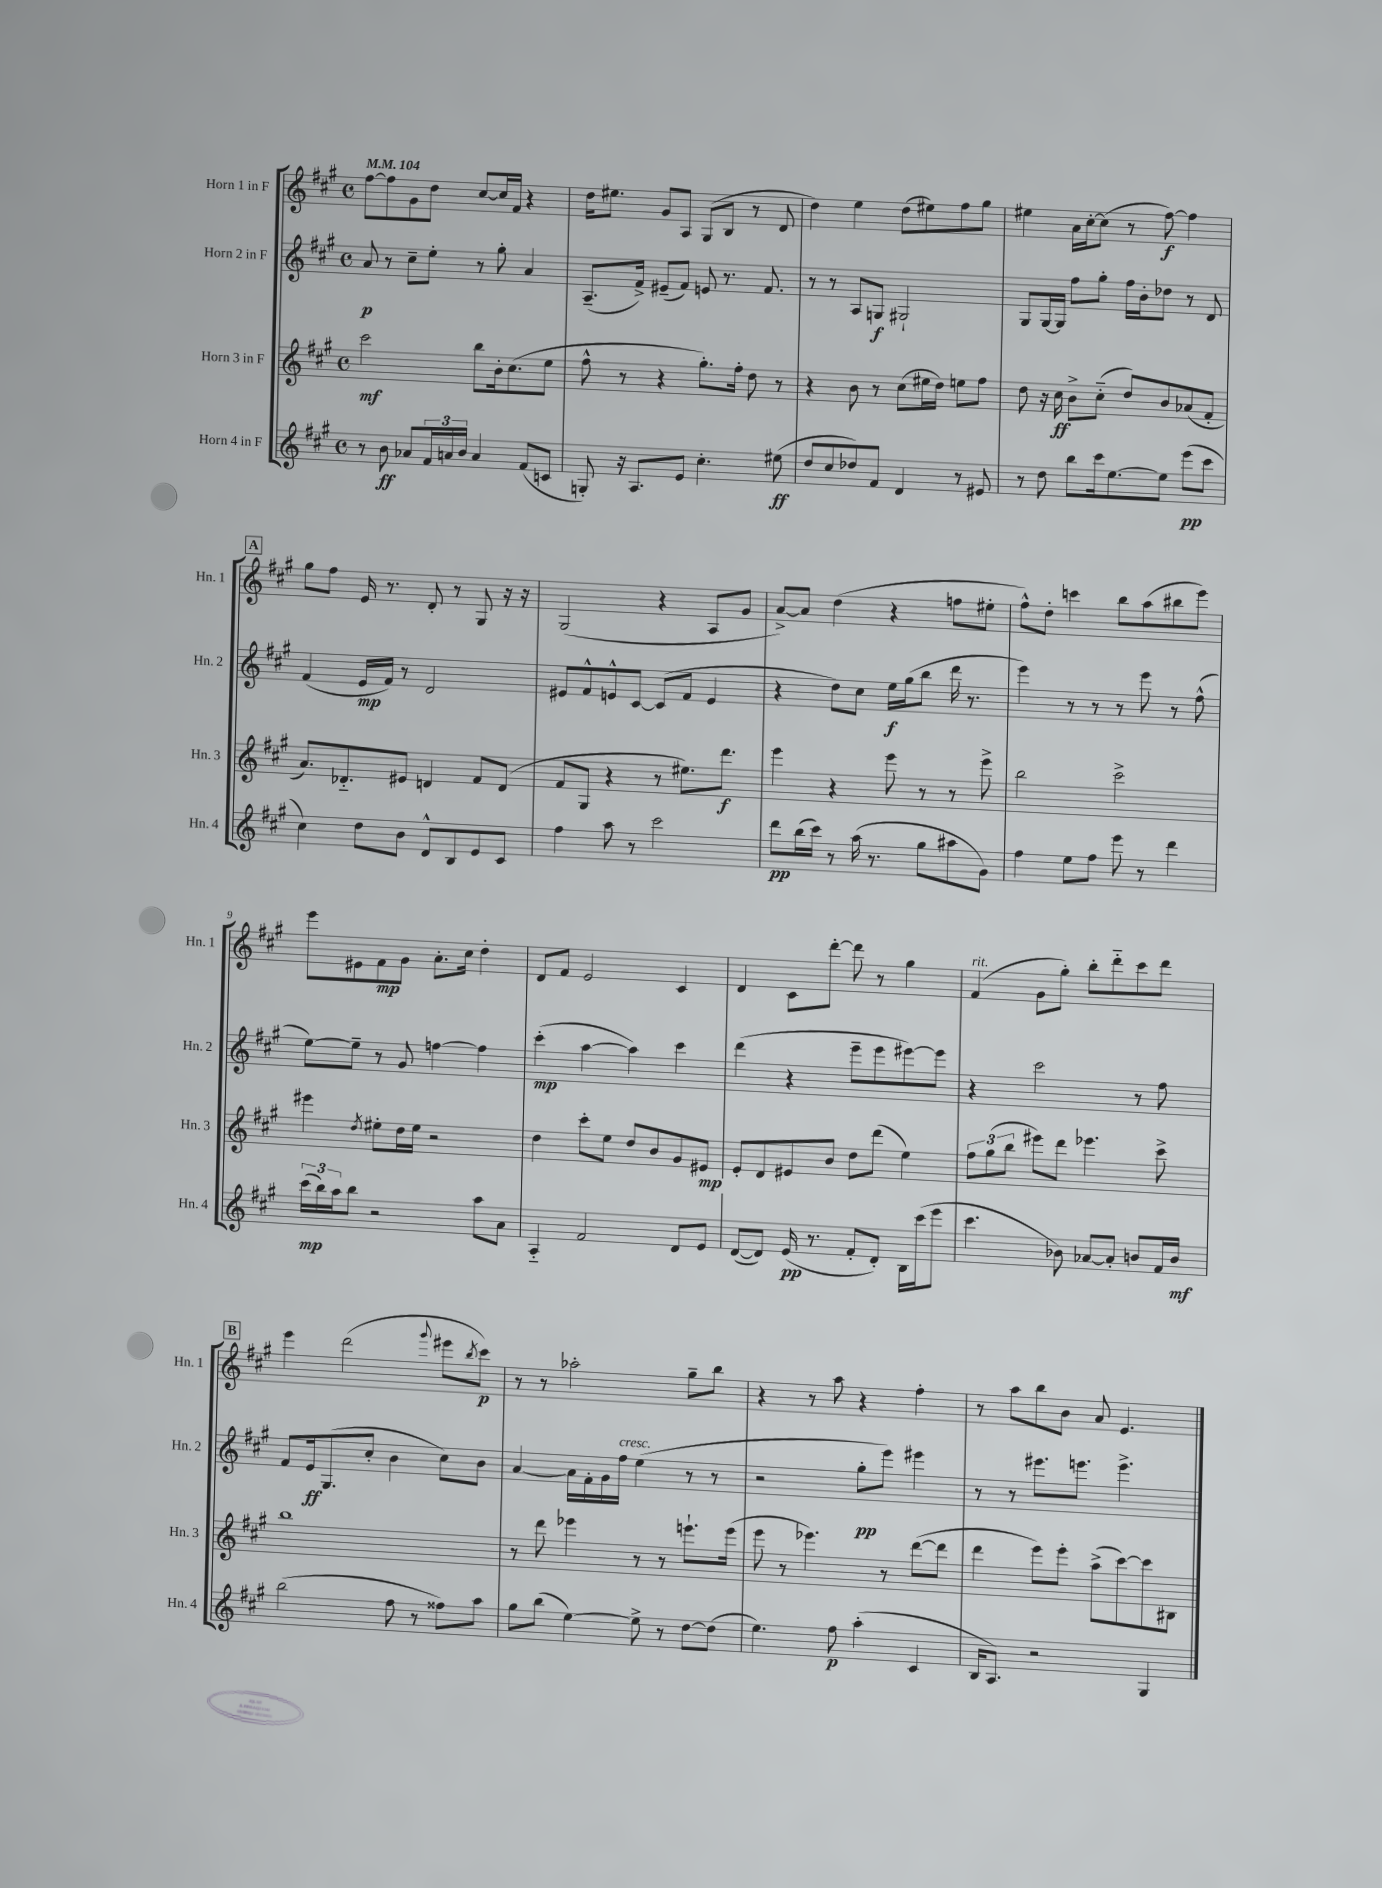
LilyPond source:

<<
\new StaffGroup <<
\new Staff = "s0" \with { instrumentName = "Horn 1 in F" shortInstrumentName = "Hn. 1" } {
    \clef treble \key a \major \defaultTimeSignature \time 4/4 \tempo 4 = 104
    fis''8~ fis''8 gis'8 d''8 cis''8~ cis''16 fis'16 r4 |
    d''16 eis''8. gis'8 a8 gis8( b8 r8 d'8 |
    d''4) e''4 d''8( eis''8) fis''8 gis''8 |
    eis''4 a'16 cis''16~-. cis''8( r8 fis''8~\f) fis''4 |
    \mark \markup { \box "A" } gis''8 fis''8 e'16 r8. d'8-. r8 gis8 r16 r16 |
    gis2( r4 a8 gis'8 |
    a'8~->) a'8 d''4( r4 f''8 eis''8-. |
    fis''8-^) d''8-. c'''4 b''8 a''8( bis''8 e'''8) |
    e'''8 eis'8 fis'8\mp gis'8 a'8.-. cis''16 d''4-. |
    d'8 fis'8 e'2 cis'4 |
    d'4 cis'8 d'''8~-. d'''8 r8 gis''4 |
    fis'4^\markup { \italic "rit." }( gis'8 gis''8-.) b''8-. d'''8-_ cis'''8 d'''8 |
    \mark \markup { \box "B" } e'''4 d'''2( \appoggiatura { gis'''8 } eis'''8 \acciaccatura { b''8 } cis'''8\p) |
    r8 r8 aes''2-. gis''8-- b''8 |
    r4 r8 a''8 r4 fis''4-. |
    r8 a''8 b''8 b'8 a'8 e'4. \bar "|." |
}
\new Staff = "s1" \with { instrumentName = "Horn 2 in F" shortInstrumentName = "Hn. 2" } {
    \clef treble \key a \major \defaultTimeSignature \time 4/4
    a'8\p r8 cis''8-- e''8-. r8 gis''8-. a'4 |
    a8.--( fis'16->) eis'8--( fis'8) e'8 r8. fis'8. |
    r8 r8 a8 g8\f gis2-! |
    gis8 gis16~ gis16 fis''8 gis''8-. fis''16 b'16-. des''8 r8 d'8 |
    \mark \markup { \box "A" } fis'4( e'16\mp fis'16) r8 d'2 |
    eis'8 fis'8-^ e'8-^ cis'8~ cis'8( fis'8 e'4 |
    r4 d''8) cis''8 e''16\f gis''16( b''8 d'''16 r8. |
    e'''4) r8 r8 r8 e'''8 r8 fis''8-^( |
    e''8~) e''8-- r8 gis'8 f''4~ f''4 |
    cis'''4-.\mp( a''4~ a''4) cis'''4 |
    d'''4( r4 e'''8-- e'''8 eis'''8~) eis'''8 |
    r4 cis'''2 r8 fis''8 |
    \mark \markup { \box "B" } fis'8 e'16\ff gis8.( cis''8-. b'4 cis''8) b'8 |
    a'4~ a'16 fis'16-. gis'16 fis''16^\markup { \italic "cresc." } e''4( r8 r8 |
    r2 gis''8-.\pp e'''8) eis'''4 |
    r8 r8 eis'''8. e'''8. e'''4.-> \bar "|." |
}
\new Staff = "s2" \with { instrumentName = "Horn 3 in F" shortInstrumentName = "Hn. 3" } {
    \clef treble \key a \major \defaultTimeSignature \time 4/4
    cis'''2\mf b''8 b'16-. cis''8.( e''8 |
    fis''8-^ r8 r4 gis''8.-.) fis''16-. d''8 r8 |
    r4 b'8 r8 cis''8( eis''16 d''16) e''8 fis''8 |
    d''8 r16 cis''16\ff b'8-> cis''8-_( d''8) b'8 aes'8( fis'8-. |
    \mark \markup { \box "A" } a'8.) des'8.-_ eis'8 d'4 fis'8 d'8( |
    fis'8 gis8 r4 r8 eis''8.) d'''8.\f |
    e'''4 r4 e'''8 r8 r8 e'''8-> |
    b''2 cis'''2-> |
    eis'''4 \acciaccatura { d''8 } eis''8-. d''16 eis''16 r2 |
    d''4 cis'''8-. e''8 d''8 b'8 gis'8 eis'8\mp |
    e'8-. d'8 eis'8 b'8 d''8 d'''8( e''4) |
    \tuplet 3/2 { fis''8 gis''8( b''8 } eis'''8) d'''8 ees'''4. cis'''8-> |
    \mark \markup { \box "B" } b''1 |
    r8 d'''8 ees'''4 r8 r8 e'''8.-! e'''16( |
    e'''8 r8 ees'''4.) r8 d'''8~( d'''8 |
    d'''4 e'''8) e'''8-. a''8->( cis'''8~) cis'''8 bis8 \bar "|." |
}
\new Staff = "s3" \with { instrumentName = "Horn 4 in F" shortInstrumentName = "Hn. 4" } {
    \clef treble \key a \major \defaultTimeSignature \time 4/4
    r8 b'8\ff aes'8 \tuplet 3/2 { fis'16 a'16 b'16 } a'4 fis'8( c'8 |
    g8-.) r16 a8. e'8 cis''4.-. eis''8\ff( |
    d''8 cis''8 des''8) fis'8 d'4 r8 eis'8 |
    r8 d''8 b''8 cis'''16 e''8.~ e''8 e'''8\pp( cis'''8 |
    \mark \markup { \box "A" } cis''4) d''8 b'8 d'8-^ b8 e'8 cis'8 |
    fis''4 a''8 r8 cis'''2 |
    d'''8\pp b''16( cis'''16) r8 a''16( r8. gis''8 ais''8 gis'8) |
    fis''4 e''8 fis''8 e'''8 r8 d'''4 |
    \tuplet 3/2 { cis'''16\mp( b''16) a''16 } b''8 r2 a''8 a'8 |
    a4-_ fis'2 d'8 e'8 |
    d'8~( d'8) e'16\pp( r8. fis'8-. d'8-.) b16 cis'''16( e'''8 |
    cis'''4. bes'8) aes'8~ aes'8-. b'8 fis'16 b'16\mf |
    \mark \markup { \box "B" } b''2( fis''8 r8 fisis''8) a''8 |
    gis''8 b''8( e''4~) e''8-> r8 d''8~ d''8( |
    e''4.) fis''8\p a''4-.( cis'4 |
    b16 a8.) r2 gis4 \bar "|." |
}
>>
>>
